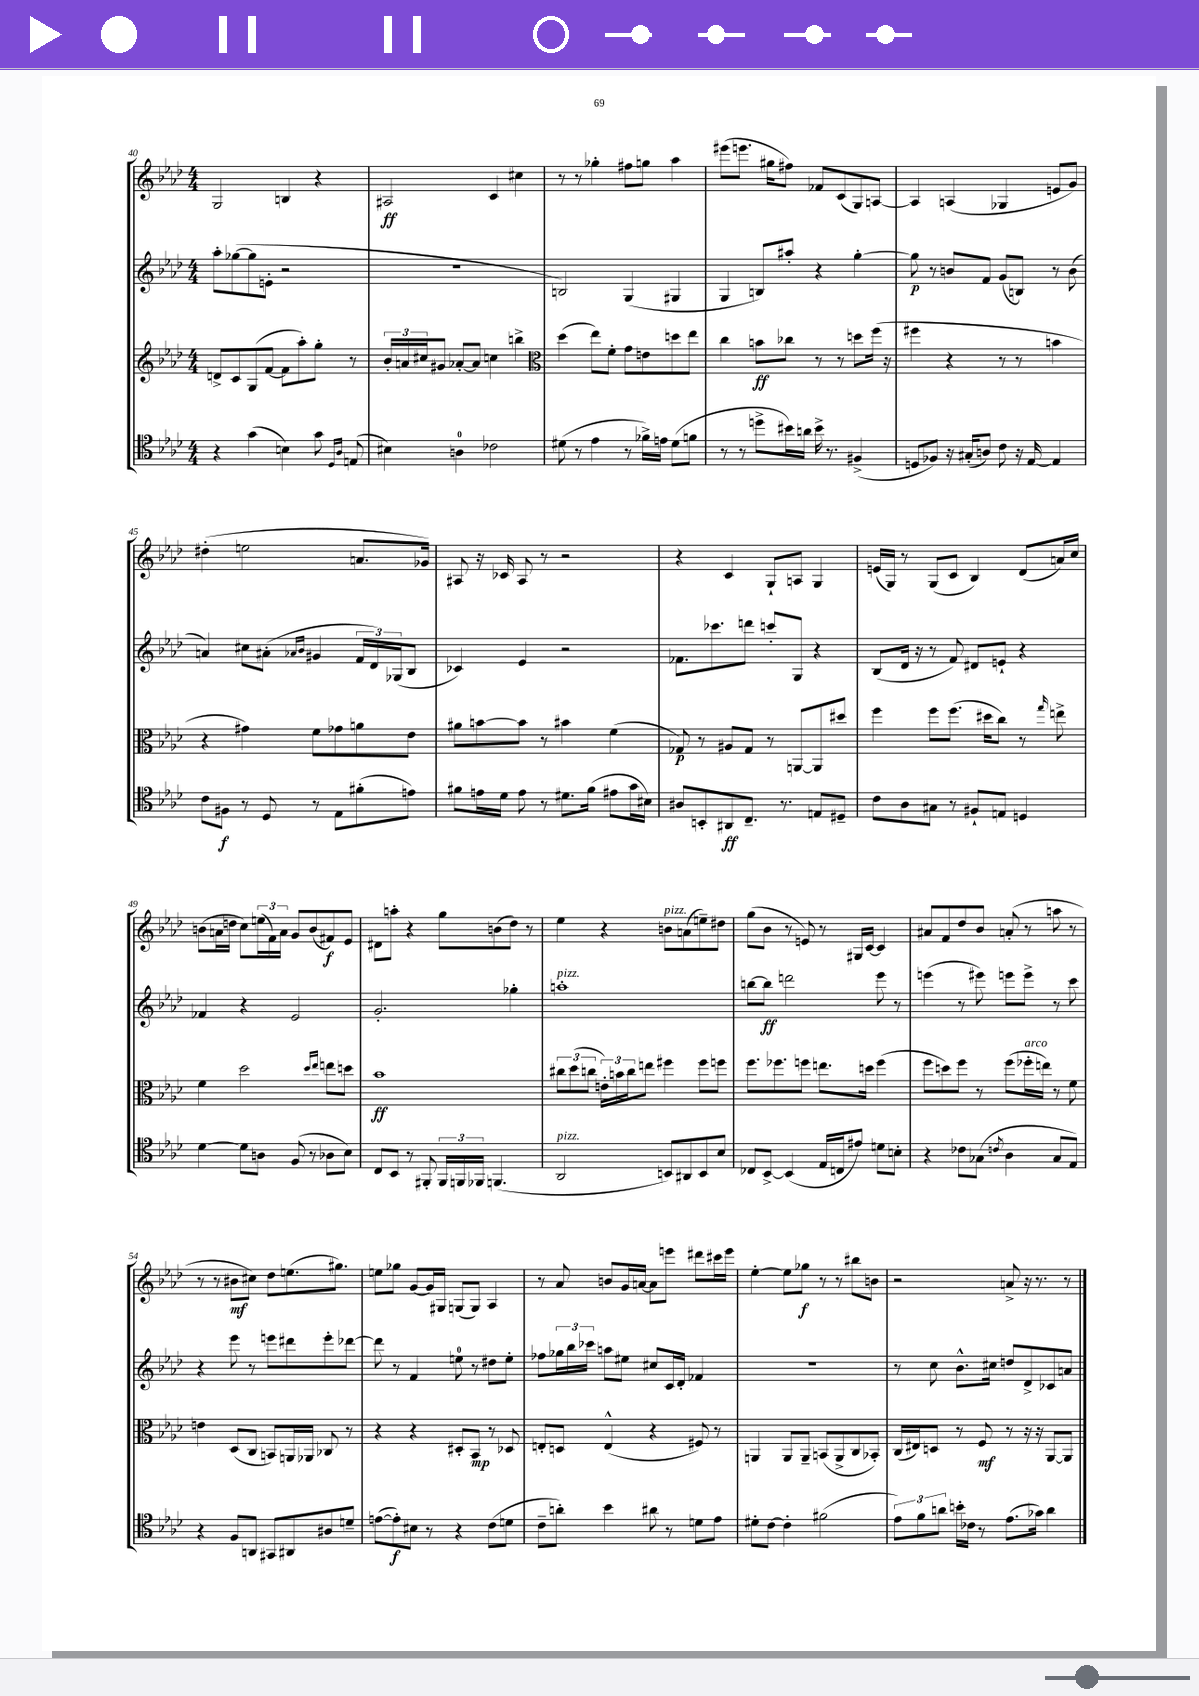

**kern	**kern	**kern	**kern
*staff4	*staff3	*staff2	*staff1
*clefC4	*clefG2	*clefG2	*clefG2
*k[b-e-a-d-]	*k[b-e-a-d-]	*k[b-e-a-d-]	*k[b-e-a-d-]
*M4/4	*M4/4	*M4/4	*M4/4
4r	8d^	8aa-'	2G
.	8c	([8gg-	.
(4g	(8G	8gg-]	.
.	[8f	8e'	.
4B)	8f]	2r	4B
.	8aa-')	.	.
8g	8gg'	.	4r
16qqD-	.	.	.
16qqA-	.	.	.
(8E	8r	.	.
=	=	=	=
4B#)	24b-'	1r	2A#
.	24a	.	.
.	24cc#	.	.
.	8g#	.	.
4A	[8a-'	.	.
.	8a-]	.	.
2c-	4cc	.	4c
.	4bb^	.	4cc#
=	=	=	=
*	*clefC3	*	*
(8d#	(4dd-	2B)	8r
8r	.	.	8r
4e-	8ee-)	.	4gg-'
.	8f'	.	.
8r	8g	(4G	8ff#
16f-^)	8e	.	8gg
16e	.	.	.
(8d#	8dd	4G#	4aa-
8f	8ee-	.	.
=	=	=	=
8r	4cc	4G	(8eee#
8r	.	.	8.eee
8dd^	8b	8B)	.
.	.	.	16gg#
16b#)	8cc-	8aa#'	8ff#)
16a	.	.	.
16b#^	8r	4r	8f-
8.r	.	.	.
.	8r	.	(8c
(4F#^	8dd	[4gg'	8G)
.	(16ff	.	[8A
.	16r	.	.
=	=	=	=
8D	4ff#	8gg]	4A]
8F-)	.	8r	.
16r	4r	8b	(4A
(16G#'	.	.	.
8A)	.	8f	.
8c	8r	(8g	4G-
16r	8r	8B)	.
[16E-	.	.	.
4E-]	4b	8r	8e
.	.	(8b	8g)
=	=	=	=
8c	4r	4a)	(4dd#'
8F#	.	.	.
8r	4g#)	8cc#	2ee
8D-	.	(8a#'	.
.	.	16qqa-	.
.	.	16qqb-	.
8r	8f	4g#	.
8E-	8g-	.	.
(8f#'	8a	24f	8.a
.	.	24d-)	.
.	.	(24G-	.
8e)	8e-	8B-	.
.	.	.	16g-)
=	=	=	=
8f#	8a#	4c-)	8A#
16e	[8b	.	16r
16d-	.	.	16c-
8e	8b]	4e-	8A#
8r	8r	.	8r
8.d#	4b#	2r	2r
(16f#	.	.	.
8e#	(4f	.	.
16g	.	.	.
16B#)	.	.	.
=	=	=	=
8A#	8G-)	8.f-	4r
8BB'	8r	.	.
.	.	8.ccc-	.
8AA#	8A#	.	4c
8.C~	8G-	8ddd	.
.	8r	8ccc'	8G`
8.r	.	.	.
.	[8AA	8G	8A
8E	8AA]	4r	4G
8D#~	8dd#	.	.
=	=	=	=
8c	4ff	(8B-	(16e
.	.	.	16G)
8A-	.	16d-	8r
.	.	16r	.
8G#	8ff	8r	(8G
8r	(8.ff	8f)	8c
8F#`	.	8d#	4B-)
.	16dd#	.	.
8E	8cc)	8e`	.
4D	8r	4r	(8d-
.	16qqgg	.	.
.	8ee^	.	16a)
.	.	.	16cc
=	=	=	=
[4d-	4f	4f-	(8b
.	.	.	16a
.	.	.	16dd
8d-]	2dd-	4r	8cc)
8A	.	.	(24ee
.	.	.	24f)
.	.	.	24a
(8F	.	2e-	8g
8r	.	.	(8b
.	16qqdd-	.	.
.	16qqee-	.	.
8A-	8ee	.	8f#)
8B-)	8dd	.	8e-
=	=	=	=
8C	1b-	2.g'	8d#
8BB-	.	.	8aa'
8r	.	.	4r
8FF#'	.	.	.
24FF#	.	.	8gg
24FF	.	.	.
24FF-	.	.	.
(4.FF	.	.	(8b
.	.	4gg-'	8dd-)
.	.	.	8r
=	=	=	=
2AA-	12cc#	1aa'	4ee-
.	(12dd-	.	.
.	12cc	.	.
.	24e')	.	4r
.	24b	.	.
.	24cc	.	.
.	8ee	.	.
8BB)	4ff#	.	8b
8AA#	.	.	(8a
8BB	8ff#	.	8ee~)
8B-	8ff	.	8dd#
=	=	=	=
8C-	8.ff	[8bb	(8gg
[8BB-^	.	8bb]	8b-
.	8.ff-	.	.
(4BB-]	.	2ddd	8r
.	8ff	.	8e)
16E-	8.ee	.	8r
16C	.	.	.
8e#)	.	.	16G#
.	16dd	.	[16c
8d	(4ff	8eee-	4c]
8B'	.	8r	.
=	=	=	=
4r	8ff	(4eee	8a#
.	8dd)	.	8f
8c-	8ff	8r	8dd-
(8G-	8r	8eee#)	8b-
8qc	.	.	.
4A-	(8ff	8eee	(8a'
.	16ff-'	8eee^	8r
.	16ee)	.	.
8G-	8r	8r	8aa
8E-)	8f	8ccc	8r
=	=	=	=
4r	4e	4r	8r
.	.	.	8r
8F	(8D-	8eee-	8b#
8AA	8C	8r	8cc#)
8GG#	8BB)	8eee	8dd-
8AA#	16AA	8ddd#	(8.ee
.	16AA-	.	.
8A#	8C-	8eee'	.
.	.	.	8.gg#)
8d~	8r	[8ddd-	.
=	=	=	=
([8e	4r	8ddd-]	8ee
8e'])	.	8r	8gg-
8B#	4r	4f	[8g
8r	.	.	16g]
.	.	.	16G#
4r	8D#'	8ee	(8G
.	8BB-	8r	8G)
(8c	8r	8dd#	4A-
8d	8D-	8ee'	.
=	=	=	=
8c~	8E'	8ff-	8r
8a')	8D	24gg-	8a-
.	.	24bb-	.
.	.	24ccc-	.
4b-	(4E^^	8aa	8b
.	.	8ee#	16g
.	.	.	[16a
8a#	4r	8cc#	8a]
8r	.	16c	8eee
.	.	16d-'	.
8d	8F#)	4f-	8ddd#
8e-	8r	.	16ccc#
.	.	.	16eee
=	=	=	=
8d#'	4AA	1r	[4ee-'
[8c	.	.	.
4c']	8AA	.	8ee-]
.	8AA~	.	8gg-
(2f#	(8BB	.	8r
.	8AA^	.	8r
.	8C	.	8bb#
.	8BB-')	.	8b
=	=	=	=
12e-)	(16C	8r	2r
.	16E#)	.	.
12f	.	.	.
.	8D	8cc	.
12a	.	.	.
16b'	8r	8.b-^^	.
16c-	.	.	.
8r	8F	.	.
.	.	16cc#	.
(8.e-	8r	8dd	8a^
.	16r	8d-^	16r
16g-)	16r	.	8.r
4a	[8AA-	8c-	.
.	8AA-]	8a	8r
==	==	==	==
*-	*-	*-	*-
